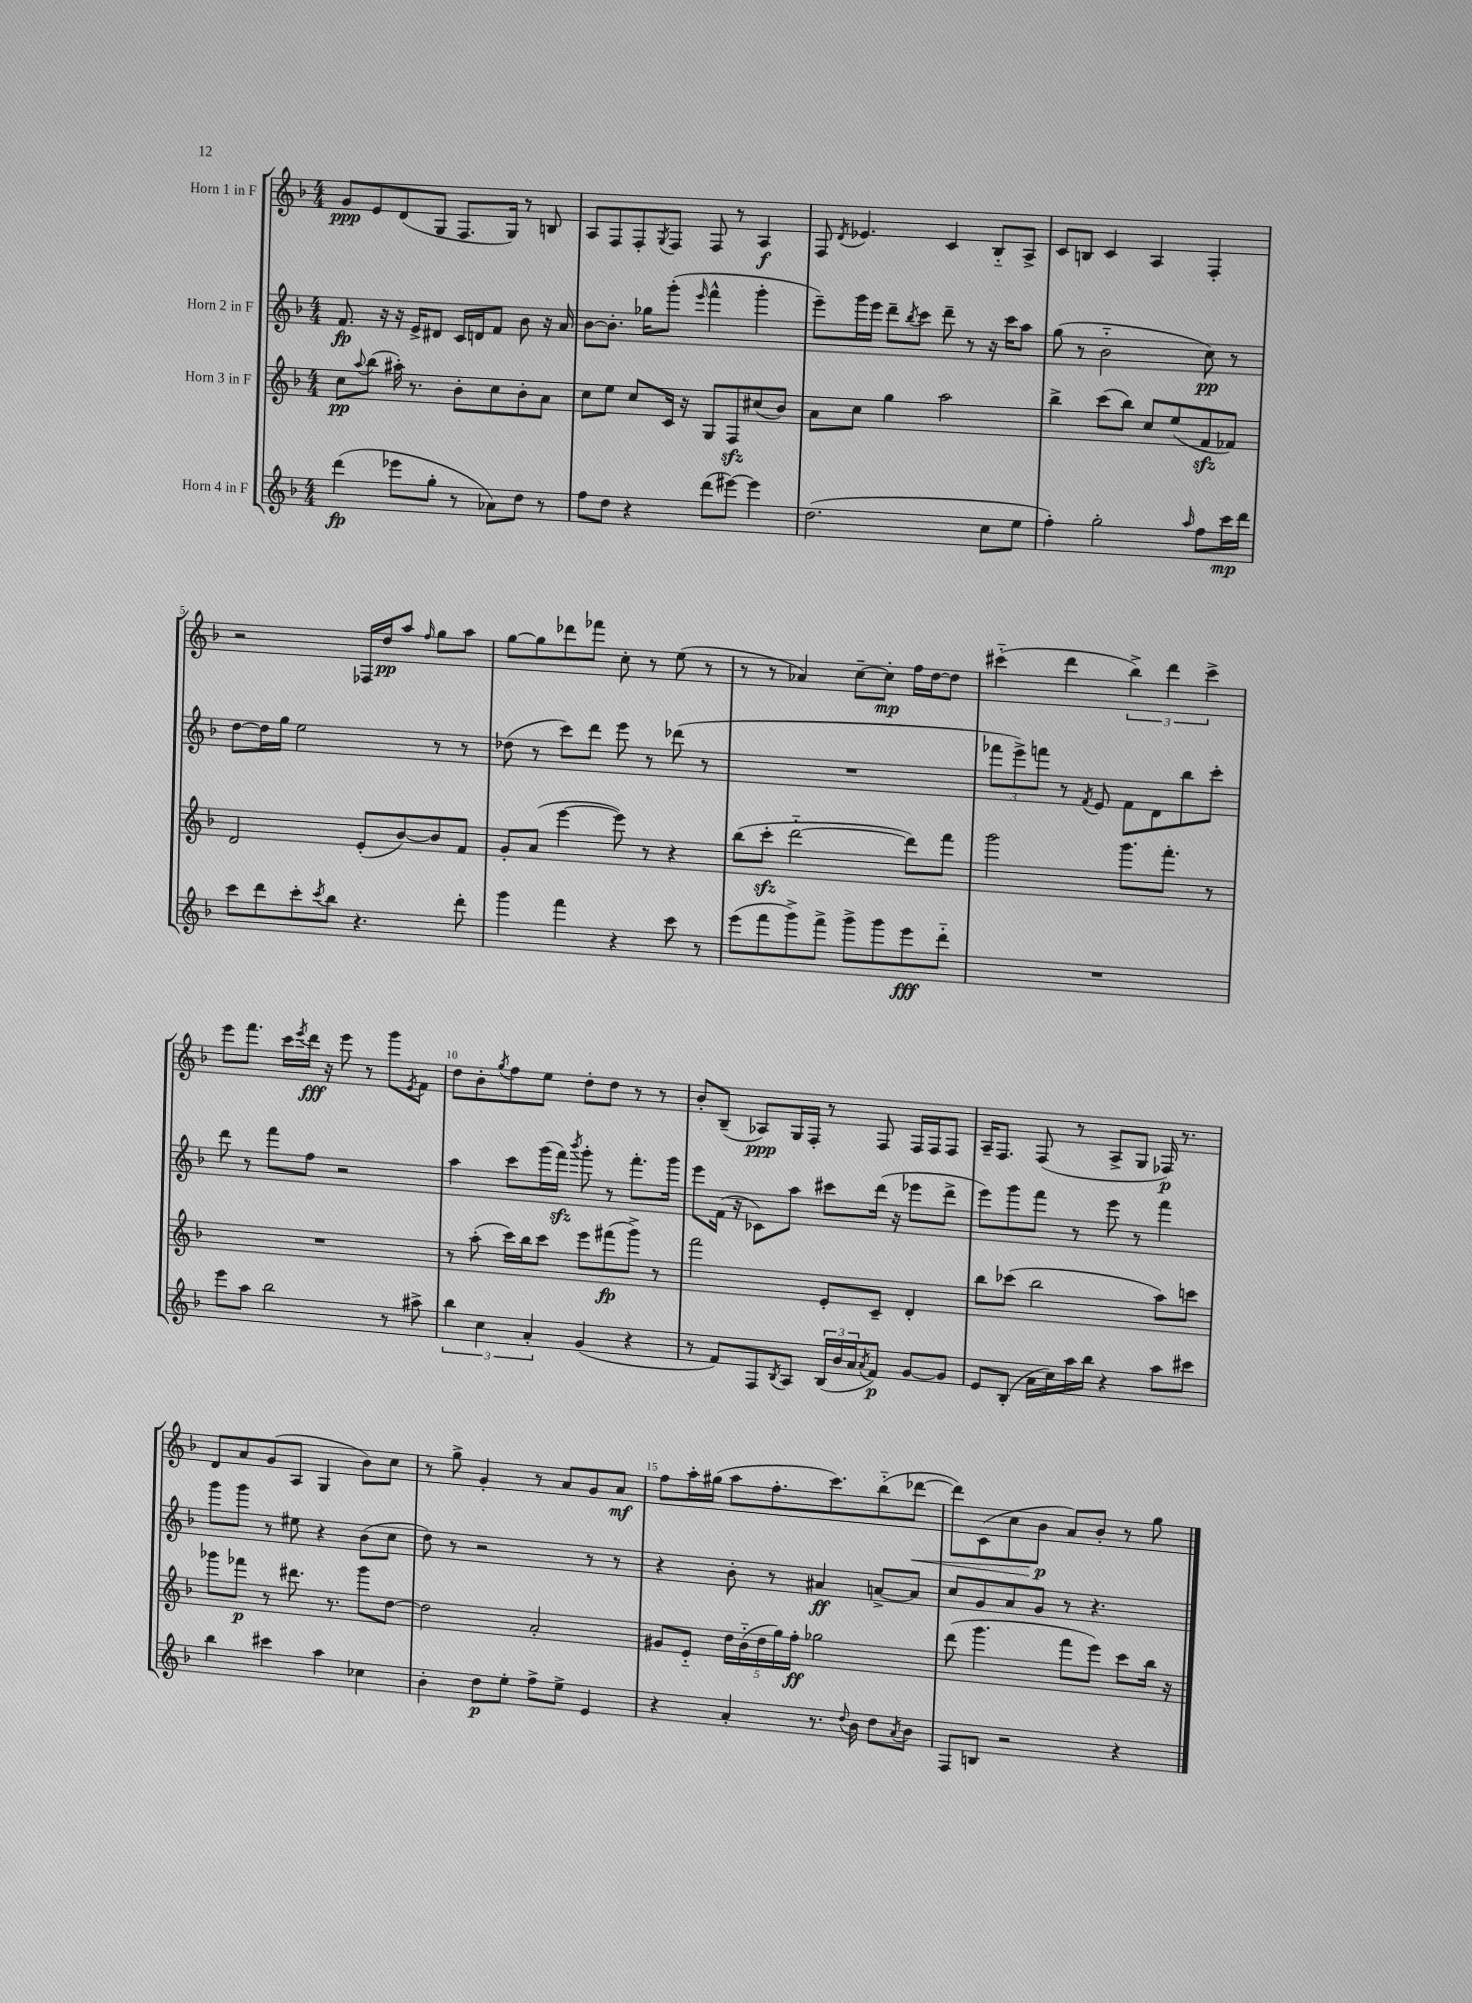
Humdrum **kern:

**kern	**kern	**kern	**kern
*staff4	*staff3	*staff2	*staff1
*clefG2	*clefG2	*clefG2	*clefG2
*k[b-]	*k[b-]	*k[b-]	*k[b-]
*M4/4	*M4/4	*M4/4	*M4/4
(4ddd	8cc	8.f	8g
.	8qqaa	.	.
.	(8bb-	.	8e
.	.	16r	.
8eee-	16aa#')	16r	(8d
.	8.r	16e^	.
8gg'	.	8d#	8G
8r	8b-'	16c	8.F
.	.	16d	.
8a-)	8cc	8f	.
.	.	.	16G)
8dd	8b-'	8b-	8r
8r	8a	16r	8B
.	.	16a	.
=	=	=	=
8ff	8cc	[8b-	8A
8dd	8ee	8.b-']	8F
4r	8cc	.	8F'
.	.	16gg-	.
.	.	.	8qG
.	16c	(8ggg'	8F
.	16r	.	.
.	.	16qqeee	.
(8ddd	8G	4fff^^	8F
[8eee#)	8F	.	8r
4eee#]	(8cc#	4ggg'	4A
.	8b-)	.	.
=	=	=	=
(2.dd	8a	8eee~)	8F
.	.	.	8qd
.	8cc	16ggg	4.e-
.	.	16eee	.
.	4gg	8ddd~	.
.	.	8qbb-	.
.	.	8ccc	.
.	2aa	8ddd~	4c
.	.	8r	.
8cc	.	16r	8B-'~
.	.	16ccc	.
8ee	.	8aa	8A^
=	=	=	=
4ff')	4bb-^	(8gg	8c
.	.	8r	8B
2gg'	(8ccc	2b-'~	4c
.	8bb-)	.	.
.	8cc	.	4A
.	(8ee	.	.
16qqaa	.	.	.
8ff	8f	8cc)	4F'
16ccc	8f-)	8r	.
16ddd	.	.	.
=	=	=	=
8ccc	2d	[8dd	2r
8ddd	.	16dd]	.
.	.	16gg	.
8ccc'	.	2ee	.
8qccc	.	.	.
8bb-	.	.	.
4.r	(8e'	.	16F-
.	.	.	16dd
.	[8b-)	.	8aa
.	.	.	16qqff
.	8b-]	8r	8gg
8ddd'	8f	8r	8aa
=	=	=	=
4ggg	8g'	(8dd-	[8gg
.	(8a	8r	8gg]
4fff	[4eee	8ccc)	8ddd-
.	.	8ddd	8fff-
4r	8eee])	8eee	8cc'
.	8r	8r	8r
8ccc	4r	(8ddd-	(8ee
8r	.	8r	8r
=	=	=	=
(8eee	(8bb-	1r	8r
8fff	8ccc'	.	8r
8ggg^)	[2ddd'~	.	4a-)
8fff^	.	.	.
8ggg^	.	.	[8cc~
8ggg	.	.	8cc']
8eee	8ddd])	.	16ff
.	.	.	[16dd
8ddd'~	8fff	.	8dd]
=	=	=	=
1r	2ggg	12fff-	(4ccc#'~
.	.	12eee^)	.
.	.	12fff	.
.	.	8r	4ddd
.	.	8qf	.
.	.	8e	.
.	8.ggg	8f	6bb-^)
.	.	8d	.
.	.	.	6ddd
.	8.fff'	.	.
.	.	8bb-	.
.	.	.	6ccc#^
.	8r	8ccc'	.
=	=	=	=
8eee	1r	8ddd	8eee
8aa	.	8r	8.fff
2bb-	.	8fff	.
.	.	.	16ccc
.	.	.	8qeee
.	.	8ff	16ddd
.	.	.	16r
.	.	2r	8eee
.	.	.	8r
8r	.	.	8ggg
.	.	.	8qe
8aa#^	.	.	8f
=	=	=	=
6bb-	8r	4aa	8dd
.	(8aa'	.	8b-'
6cc	.	.	.
.	.	.	8qgg
.	16ccc)	8ccc	8ff
.	16bb-	.	.
6a'	.	.	.
.	8ccc	(16ggg	8ee
.	.	16fff)	.
.	.	8qbbb-	.
(4g	8eee	8ggg'	8dd'
.	(8fff#	8r	8dd
4r	8ggg^)	8.fff'	8r
.	8r	.	8r
.	.	16ggg	.
=	=	=	=
8r	2fff	8eee	8b-'
8f)	.	(16f	(8B-~
.	.	16r	.
8F	.	8c-)	8A-)
8qB-	.	.	.
8A	.	8aa	16G
.	.	.	16F'
(24B-	8e'	8ccc#	8r
24b-	.	.	.
24a	.	.	.
8qa	.	.	.
8f)	8c~	(16ddd	8F
.	.	16r	.
[8g	4d'	8eee-	16F
.	.	.	16F
8g]	.	8ddd^	8F
=	=	=	=
8e	8bb-	8eee)	16A~
.	.	.	8.F
(8B-'	(8ccc-	8ggg	.
16a	2bb-	8fff	(8F
16cc)	.	.	.
16aa	.	8r	8r
16bb-	.	.	.
4r	.	8eee	8A^
.	.	8r	8G
8aa	8aa)	4fff	16F-)
.	.	.	8.r
8ccc#	8ccc	.	.
=	=	=	=
4bb-	8ggg-	8ggg	8d
.	8fff-	8ggg	8a
4ccc#	8r	8r	(8g
.	8.ddd#	8ee#	8A
4aa	.	4r	4G
.	8.r	.	.
4cc-	8ggg-	(8b-	8b-)
.	[8dd	8cc	8cc
=	=	=	=
4b-'	2dd]	8dd)	8r
.	.	8r	8gg^
8dd	.	2r	4g'
8ee'	.	.	.
8ff^	2a'	.	8r
8ee^	.	.	8a
4e	.	8r	8g
.	.	8r	8a
=	=	=	=
4r	8g#	4r	8ff
.	8e'~	.	16aa'
.	.	.	(16gg#
4a'	20dd	8b-'	8aa
.	(20b-'~	.	.
.	20dd	.	.
.	.	8r	8.ff'
.	20gg)	.	.
.	20ff'	.	.
8.r	2gg-	4a#	.
.	.	.	8.ccc)
8qqdd	.	.	.
16b-	.	.	.
8dd	.	[8a^	(8bb-'~
8qa	.	.	.
8b-	.	8a]	[8ddd-
=	=	=	=
8F	(8ddd	8cc	8ddd-])
8B	4.ggg	8g	(8c
2r	.	8a	8cc
.	.	8g	8b-
.	8fff	8r	8a)
.	8eee)	4.r	8b-'
4r	8ccc	.	8r
.	16bb-	.	8gg
.	16r	.	.
==	==	==	==
*-	*-	*-	*-
